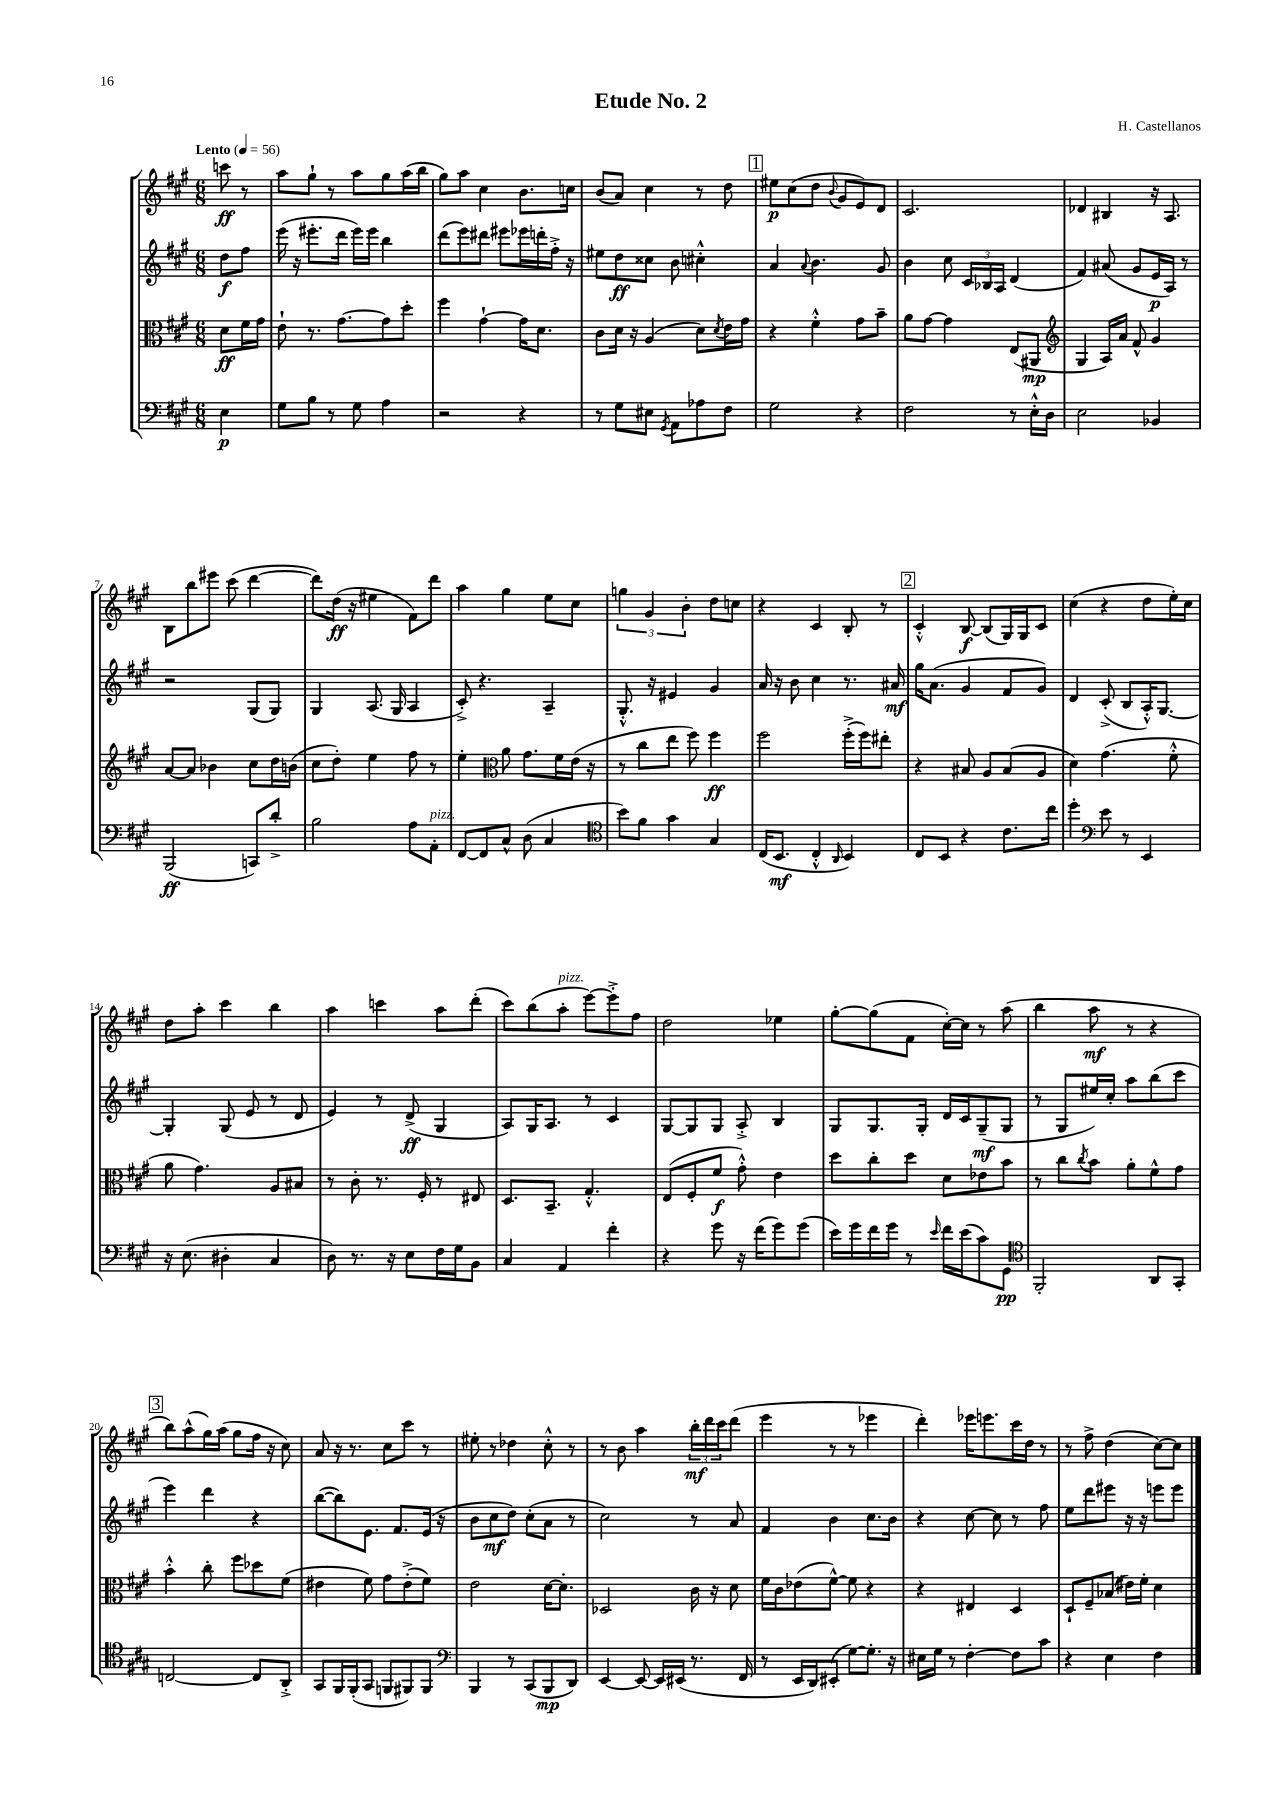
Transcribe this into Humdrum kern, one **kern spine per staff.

**kern	**dynam	**kern	**dynam	**kern	**dynam	**kern	**dynam
*part4	*part4	*part3	*part3	*part2	*part2	*part1	*part1
*staff4	*staff4	*staff3	*staff3	*staff2	*staff2	*staff1	*staff1
*clefF4	*	*clefC3	*	*clefG2	*	*clefG2	*
*k[f#c#g#]	*	*k[f#c#g#]	*	*k[f#c#g#]	*	*k[f#c#g#]	*
*M6/8	*	*M6/8	*	*M6/8	*	*M6/8	*
*MM56	*	*MM56	*	*MM56	*	*MM56	*
=	=	=	=	=	=	=	=
!	!	!	!	!	!	!LO:TX:a:B:t=Lento	!
4E\	p	8d\L	ff	8dd\L	f	8cccn\	ff
.	.	16f#\L	.	8ff#\J	.	8r	.
.	.	16g#\JJ	.	.	.	.	.
=1	=1	=1	=1	=1	=1	=1	=1
8G#\L	.	8e`\	.	(16eee\	.	8aa\L	.
.	.	.	.	16r	.	.	.
8B\J	.	8.r	.	8.eee#X'\L	.	8gg#`\J	.
8r	.	.	.	.	.	8r	.
.	.	[8.g#\L	.	16ddd\Jk	.	.	.
8G#\	.	.	.	16eee#\LL)	.	8aa\L	.
.	.	.	.	16eee#\JJ	.	.	.
4A\	.	8g#\]	.	4bb\	.	8gg#\	.
.	.	8dd'\J	.	.	.	(16aa\L	.
.	.	.	.	.	.	16bb\JJ	.
=2	=2	=2	=2	=2	=2	=2	=2
2r	.	4ff#\	.	(8ddd\L	.	8gg#\L)	.
.	.	.	.	8eee\)	.	8aa\J	.
.	.	[4g#`\	.	8ddd#X\J	.	4cc#\	.
.	.	.	.	8eee#X\L	.	.	.
4r	.	16g#\KL]	.	16eee-X\L	.	8.b\L	.
.	.	8.d\J	.	16dddn'\	.	.	.
.	.	.	.	16ff#'^\JJ	.	.	.
.	.	.	.	16r	.	16ccn\Jk	.
=3	=3	=3	=3	=3	=3	=3	=3
8r	.	8c#\L	.	8ee#X\L	.	(8b/L	.
8G#\L	.	16d\Jk	.	8dd\	ff	8a/J)	.
.	.	16r	.	.	.	.	.
8E#X\J	.	(4A/	.	8cc##X\J	.	4cc#\	.
8qGG#/	.	.	.	.	.	.	.
8AA\L	.	.	.	8b\	.	.	.
8A-X\	.	8d\L)	.	4cc#X'^^\	.	8r	.
.	.	8qd/	.	.	.	.	.
8F#\J	.	16e\L	.	.	.	8dd\	.
.	.	16g#\JJ	.	.	.	.	.
!!LO:REH:place=s1:t=1
=4	=4	=4	=4	=4	=4	=4	=4
2G#\	.	4r	.	4a/	.	8ee#X\L	p
.	.	.	.	.	.	(8cc#\	.
.	.	.	.	8qqa/	.	.	.
.	.	4f#'^^\	.	4.b\	.	8dd\J	.
.	.	.	.	.	.	8qqb/	.
.	.	.	.	.	.	8g#/L	.
4r	.	8g#\L	.	.	.	8e/)	.
.	.	8b~\J	.	8g#/	.	8d/J	.
=5	=5	=5	=5	=5	=5	=5	=5
2F#\	.	8a\L	.	4b\	.	2.c#/	.
.	.	[8g#\J	.	.	.	.	.
.	.	4g#\]	.	8cc#\	.	.	.
.	.	.	.	24c#/LL	.	.	.
.	.	.	.	24B-X/	.	.	.
.	.	.	.	24A/JJ	.	.	.
8r	.	(8E/L	.	(4d/	.	.	.
16E'^^\LL	.	8AA#X/J	mp	.	.	.	.
16D\JJ	.	.	.	.	.	.	.
=6	=6	=6	=6	=6	=6	=6	=6
*	*	*clefG2	*	*	*	*	*
2E\	.	4G#/	.	4f#/)	.	4d-X/	.
.	.	16A/LL)	.	(8a#X/	.	4B#X/	.
.	.	16a/JJ	.	.	.	.	.
.	.	8f#^^/	.	8g#/L	.	.	.
4BB-X/	.	4g#/	.	16e/L	p	16r	.
.	.	.	.	16A/JJ)	.	8.A/	.
.	.	.	.	8r	.	.	.
!!LO:LB:g=z
=7	=7	=7	=7	=7	=7	=7	=7
(2BBB/	ff	[8a/L	.	2r	.	8B\L	.
.	.	8a/J]	.	.	.	8bb\	.
.	.	4b-X\	.	.	.	8eee#X\J	.
.	.	.	.	.	.	(8ccc#\	.
8CCn/L)	.	8cc#\L	.	(8G#/L	.	[4ddd\	.
8d'^/J	.	16dd\L	.	8G#/J)	.	.	.
.	.	(16bn\JJ	.	.	.	.	.
=8	=8	=8	=8	=8	=8	=8	=8
2B\	.	8cc#\L	.	4G#/	.	8ddd\L])	.
.	.	8dd'\J)	.	.	.	(16dd\Jk	ff
.	.	.	.	.	.	16r	.
.	.	4ee\	.	(8.A/	.	4ee#X\	.
.	.	.	.	16G#/	.	.	.
8A\L	.	8ff#\	.	4A/	.	8f#\L)	.
!LO:TX:a:i:t=pizz.	!	!	!	!	!	!	!
8AA'\J	.	8r	.	.	.	8ddd\J	.
=9	=9	=9	=9	=9	=9	=9	=9
[8FF#/L	.	4ee'\	.	8c#'^/)	.	4aa\	.
8FF#/]	.	.	.	4.r	.	.	.
*	*	*clefC3	*	*	*	*	*
8C#^^/J	.	8a\	.	.	.	4gg#\	.
(8D\	.	8.g#\L	.	.	.	.	.
4C#/	.	.	.	4A~/	.	8ee\L	.
.	.	16f#\L	.	.	.	.	.
.	.	(16e\JJ	.	.	.	8cc#\J	.
.	.	16r	.	.	.	.	.
=10	=10	=10	=10	=10	=10	=10	=10
*clefC4	*	*	*	*	*	*	*
8b\L)	.	8r	.	8.G#'^^/	.	6ggn\	.
8f#\J	.	8cc#\L	.	.	.	.	.
.	.	.	.	.	.	6g#/	.
.	.	.	.	16r	.	.	.
4g#\	.	8ee\J	.	4e#X/	.	.	.
.	.	.	.	.	.	6b'\	.
.	.	8ff#\)	.	.	.	.	.
4G#/	.	4ff#\	ff	4g#/	.	8dd\L	.
.	.	.	.	.	.	8ccn\J	.
=11	=11	=11	=11	=11	=11	=11	=11
(16C#/KL	.	2ff#\	.	16a/	.	4r	.
8.BB/J	mf	.	.	16r	.	.	.
.	.	.	.	8b\	.	.	.
4C#'^^/	.	.	.	4cc#\	.	4c#/	.
16qqAA/	.	.	.	.	.	.	.
4BB/)	.	(16ff#'^\LL	.	8.r	.	8B'/	.
.	.	16ff#\J)	.	.	.	.	.
.	.	8ee#X'\J	.	.	.	8r	.
.	.	.	.	16a#X/	mf	.	.
!!LO:REH:place=s1:t=2
=12	=12	=12	=12	=12	=12	=12	=12
8C#/L	.	4r	.	16gg#\KL	.	4c#'^^/	.
.	.	.	.	(8.a\J	.	.	.
8BB/J	.	.	.	.	.	.	.
4r	.	8B#X/	.	4g#/	.	[8B/	f
.	.	8A/L	.	.	.	(8B/L]	.
8.c#\L	.	(8B#/	.	8f#/L	.	16G#/L)	.
.	.	.	.	.	.	16G#/J	.
.	.	8A/J	.	8g#/J)	.	8c#/J	.
16cc#\Jk	.	.	.	.	.	.	.
=13	=13	=13	=13	=13	=13	=13	=13
4dd'\	.	4d\)	.	4d/	.	(4cc#\	.
*clefF4	*	*	*	*	*	*	*
8e\	.	(4.g#\	.	(8c#'^/	.	4r	.
8r	.	.	.	8B/L	.	.	.
4EE/	.	.	.	16A'^^/K)	.	8dd\L	.
.	.	.	.	[8.G#/J	.	.	.
.	.	8f#'^^\	.	.	.	16ee'\L)	.
.	.	.	.	.	.	16cc#\JJ	.
!!LO:LB:g=z
=14	=14	=14	=14	=14	=14	=14	=14
16r	.	8a\	.	4G#'/]	.	8dd\L	.
(8.E\	.	.	.	.	.	.	.
.	.	4.g#\)	.	.	.	8aa'\J	.
4D#X'\	.	.	.	(8G#/	.	4ccc#\	.
.	.	.	.	8e/	.	.	.
4C#/	.	8A/L	.	8r	.	4bb\	.
.	.	8B#X/J	.	8d/	.	.	.
=15	=15	=15	=15	=15	=15	=15	=15
8D\)	.	8r	.	4e/)	.	4aa\	.
8.r	.	8c#'\	.	.	.	.	.
.	.	8.r	.	8r	.	4cccn\	.
16r	.	.	.	.	.	.	.
8E\L	.	.	.	(8d^/	ff	.	.
.	.	16F#'/	.	.	.	.	.
16F#\L	.	8r	.	4G#/	.	8aa\L	.
16G#\J	.	.	.	.	.	.	.
8BB\J	.	8E#X/	.	.	.	(8ddd'\J	.
=16	=16	=16	=16	=16	=16	=16	=16
4C#/	.	8.D/L	.	8A/L)	.	8ccc#\L)	.
.	.	.	.	16G#/K	.	(8bb\	.
.	.	8.BB~/J	.	8.A/J	.	.	.
!	!	!	!	!	!	!LO:TX:a:i:t=pizz.	!
4AA/	.	.	.	.	.	8aa'\J	.
.	.	4.G#'^^/	.	8r	.	[8eee\L)	.
4f#'\	.	.	.	4c#/	.	8eee'^\]	.
.	.	.	.	.	.	8ff#\J	.
=17	=17	=17	=17	=17	=17	=17	=17
4r	.	(8E/L	.	[8G#/L	.	2dd\	.
.	.	8F#'/	.	8G#/]	.	.	.
8g#\	.	8f#/J	f	8G#/J	.	.	.
16r	.	8g#'^^\)	.	8A'^/	.	.	.
(16f#\KL	.	.	.	.	.	.	.
8g#\)	.	4e\	.	4B/	.	4ee-X\	.
(8g#\J	.	.	.	.	.	.	.
=18	=18	=18	=18	=18	=18	=18	=18
16e\LL)	.	8dd\L	.	8G#/L	.	[8gg#'\L	.
16g#\	.	.	.	.	.	.	.
16f#\	.	8cc#'\	.	8.G#/	.	(8gg#\]	.
16g#\JJ	.	.	.	.	.	.	.
8r	.	8dd\J	.	.	.	8f#\J	.
.	.	.	.	16G#'/Jk	.	.	.
16qqe/	.	.	.	.	.	.	.
16f#\LL	.	8d\L	.	16d/LL	.	[16cc#'\LL)	.
(16e\J	.	.	.	16c#/J	.	16cc#\JJ]	.
8c#\)	.	8e-X\	.	(8G#~/	mf	8r	.
8GG#\J	pp	8b\J	.	8G#/J	.	(8aa\	.
=19	=19	=19	=19	=19	=19	=19	=19
*clefC4	*	*	*	*	*	*	*
2FF#'/	.	8r	.	8r	.	4bb\	.
.	.	8cc#\L	.	8G#/L	.	.	.
.	.	8qcc#/	.	.	.	.	.
.	.	8b\J	.	16ee#X/L)	.	8aa\	mf
.	.	.	.	16cc#'/JJ	.	.	.
.	.	8a'\L	.	8aa\L	.	8r	.
8AA/L	.	8f#^^\	.	(8bb\	.	4r	.
8GG#'/J	.	8g#\J	.	8ccc#\J	.	.	.
!!LO:LB:g=z
!!LO:REH:place=s1:t=3
=20	=20	=20	=20	=20	=20	=20	=20
[2Cn/	.	4b'^^\	.	4eee\)	.	8bb\L)	.
.	.	.	.	.	.	(8aa^^\	.
.	.	8cc#'\	.	4ddd\	.	16gg#\L)	.
.	.	.	.	.	.	(16aa\JJ	.
.	.	8ff#\L	.	.	.	8gg#\L	.
8C/L]	.	8dd-X\	.	4r	.	16ff#\Jk	.
.	.	.	.	.	.	16r	.
8AA'^/J	.	(8f#\J	.	.	.	8cc#\)	.
=21	=21	=21	=21	=21	=21	=21	=21
8GG#/L	.	4e#X\	.	([8bb\L	.	8a/	.
16FF#/L	.	.	.	8bb\])	.	16r	.
(16FF#'/J	.	.	.	.	.	8.r	.
8GG#/J	.	8f#\)	.	8.e\J	.	.	.
8FFn/L	.	8g#\L	.	.	.	8cc#\L	.
.	.	.	.	8.f#/L	.	.	.
8FF#X/)	.	(8e#'^\	.	.	.	8ccc#\J	.
8FF#/J	.	8f#\J)	.	(16e/Jk	.	8r	.
.	.	.	.	16r	.	.	.
=22	=22	=22	=22	=22	=22	=22	=22
*clefF4	*	*	*	*	*	*	*
4BBB/	.	2e\	.	8b\L	.	8ee#X'\	.
.	.	.	.	8cc#\	mf	8r	.
8r	.	.	.	8dd\J)	.	4dd-X\	.
(8CC#/L	.	.	.	(8cc#'\L	.	.	.
8BBB/	mp	[16d\KL	.	8a\J	.	8cc#'^^\	.
.	.	8.d'\J]	.	.	.	.	.
8DD/J)	.	.	.	8r	.	8r	.
=23	=23	=23	=23	=23	=23	=23	=23
[4EE/	.	2D-X/	.	2cc#\)	.	8r	.
.	.	.	.	.	.	8b\	.
8EE/_	.	.	.	.	.	4aa\	.
16EE/LL]	.	.	.	.	.	.	.
(16EE#X/JJ	.	.	.	.	.	.	.
8.r	.	16c#\	.	8r	.	24bb'\LL	mf
.	.	.	.	.	.	24ddd\	.
.	.	16r	.	.	.	.	.
.	.	.	.	.	.	24ccc#\J	.
.	.	8d\	.	8a/	.	(8ddd\J	.
16FF#/	.	.	.	.	.	.	.
=24	=24	=24	=24	=24	=24	=24	=24
8r	.	16f#\LL	.	4f#/	.	4eee\	.
.	.	16c#\J	.	.	.	.	.
16EE/LL	.	(8e-X\	.	.	.	.	.
16DD/J)	.	.	.	.	.	.	.
(8EE#X'/J	.	[8f#^^\J)	.	4b\	.	8r	.
[8G#\L)	.	8f#\]	.	.	.	8r	.
8.G#'\J]	.	4r	.	8.cc#\L	.	4eee-X\	.
16r	.	.	.	16b\Jk	.	.	.
=25	=25	=25	=25	=25	=25	=25	=25
16E#X\LL	.	4r	.	4r	.	4ddd'\)	.
16G#\JJ	.	.	.	.	.	.	.
8r	.	.	.	.	.	.	.
[4F#'\	.	4E#X/	.	[8cc#\	.	16eee-X\KL	.
.	.	.	.	.	.	8.eeen\	.
.	.	.	.	8cc#\]	.	.	.
8F#\L]	.	4D/	.	8r	.	16ccc#\L	.
.	.	.	.	.	.	16dd\JJ	.
8c#\J	.	.	.	8ff#\	.	8r	.
=26	=26	=26	=26	=26	=26	=26	=26
4r	.	8D`/L	.	8ee\L	.	8r	.
.	.	8F#~/	.	8ddd\	.	8ff#^\	.
4E\	.	(8B-X/J	.	8eee#X\J	.	(4dd\	.
.	.	16e#X\LL)	.	16r	.	.	.
.	.	16f#'\JJ	.	16r	.	.	.
4F#\	.	4d\	.	8eeen\L	.	[8cc#\L)	.
.	.	.	.	8eee\J	.	8cc#\J]	.
==	==	==	==	==	==	==	==
*-	*-	*-	*-	*-	*-	*-	*-
